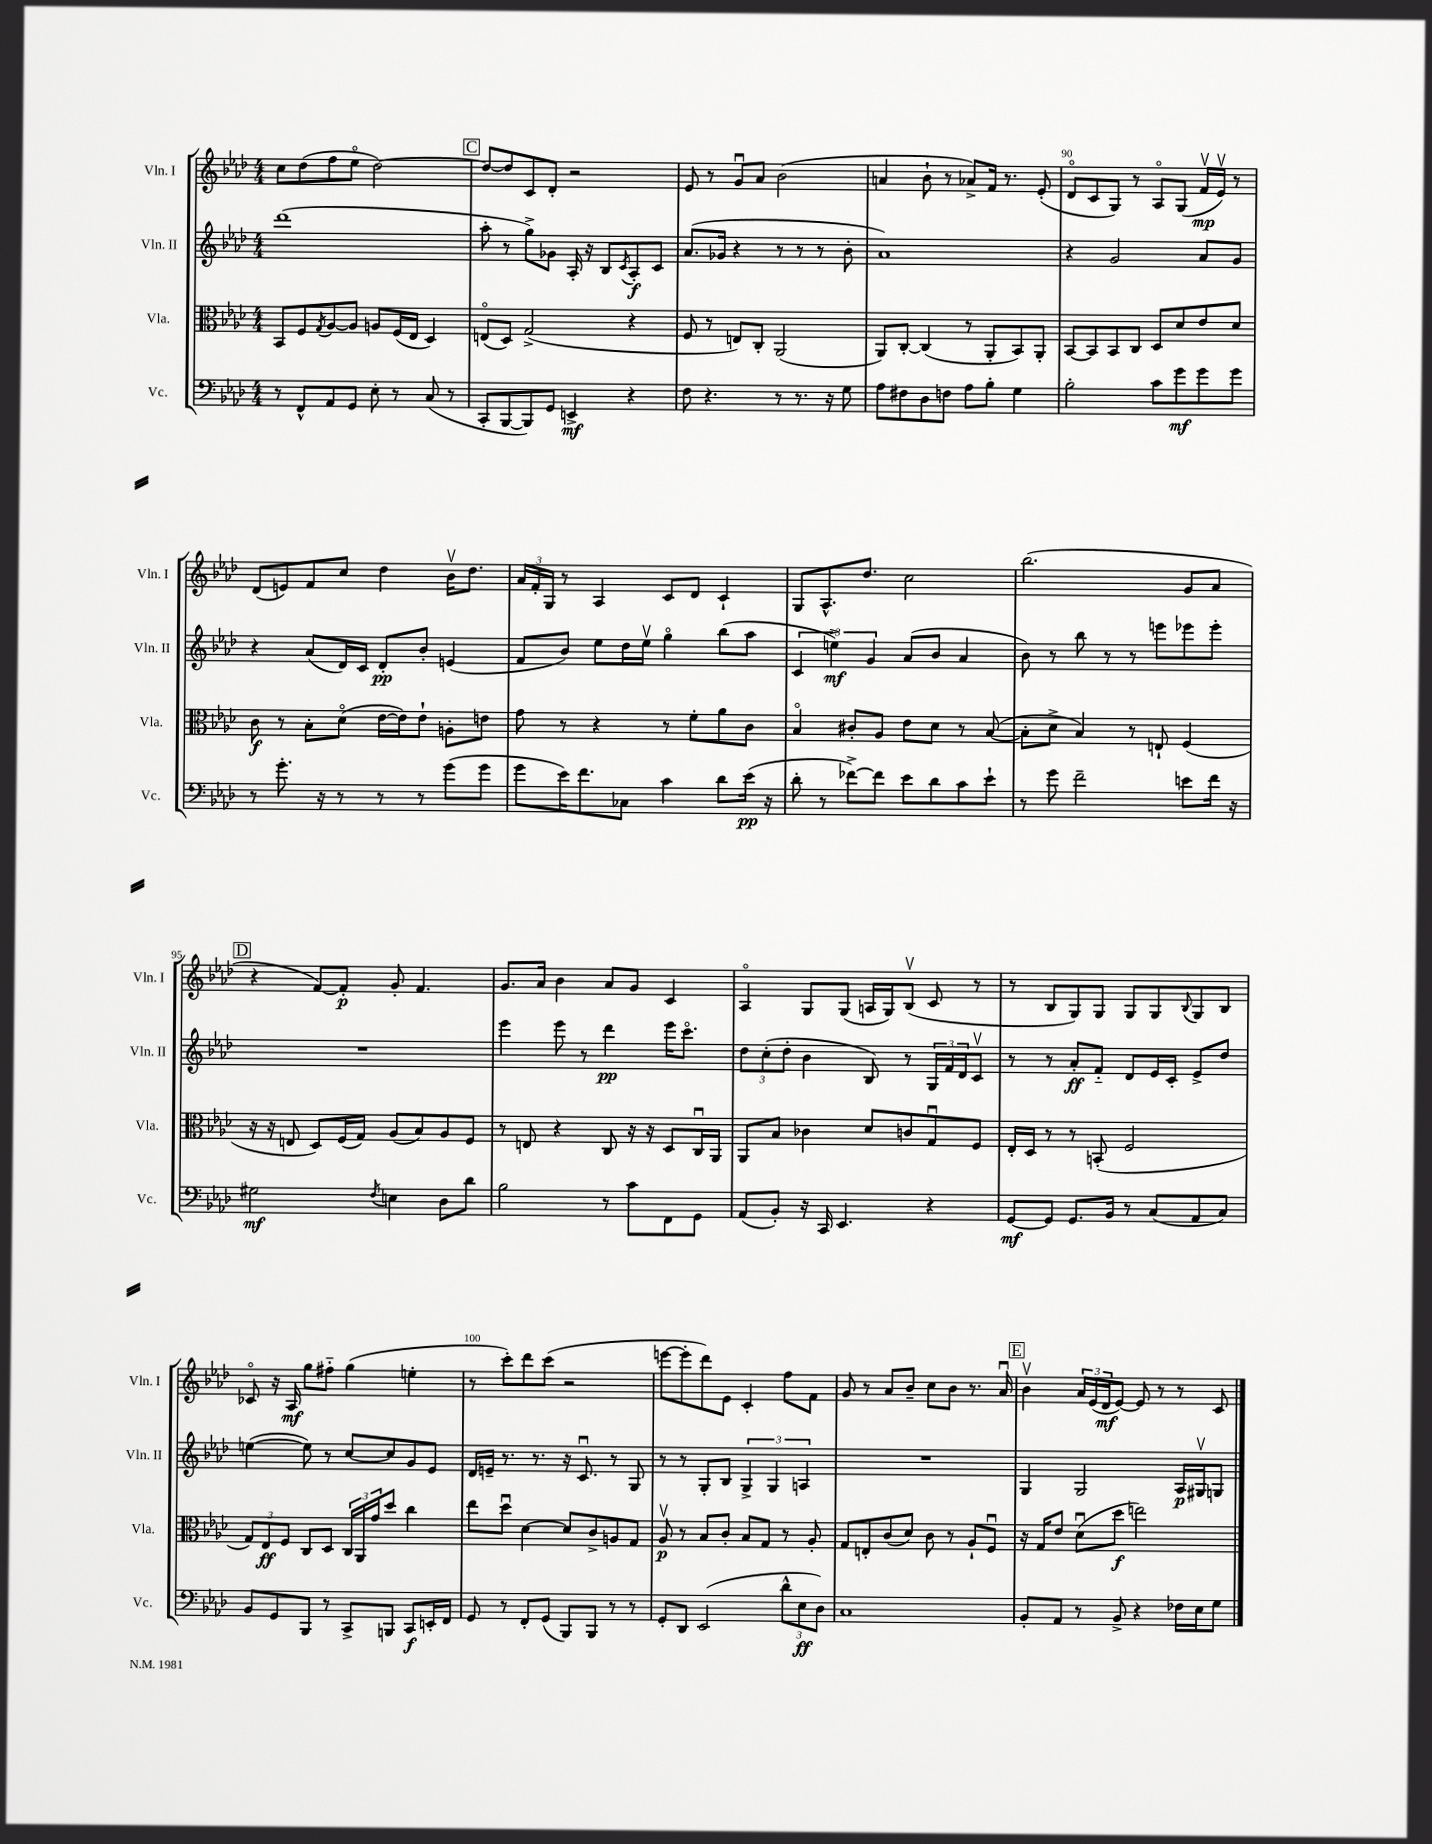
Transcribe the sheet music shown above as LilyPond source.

<<
\new StaffGroup <<
\new Staff = "s0" \with { instrumentName = "Vln. I" shortInstrumentName = "Vln. I" } {
    \clef treble \key aes \major \numericTimeSignature \time 4/4
    c''8 des''8( f''8 ees''8\flageolet des''2~) |
    \mark \markup { \box "C" } des''8~ des''8 c'8 des'8-. r2 |
    ees'8 r8 g'8\downbow aes'8 bes'2( |
    a'4 bes'8-! r8 aes'8->) f'16 r8. ees'8-.( |
    des'8\flageolet c'8 g8) r8 aes8\flageolet g8( f'16\upbow\mp ees'16\upbow) r8 |
    des'8( e'8) f'8 c''8 des''4 bes'16\upbow des''8. |
    \tuplet 3/2 { aes'16 f'16-. g16 } r8 aes4 c'8 des'8 c'4-! |
    g8 aes8.-^ des''8. c''2 |
    bes''2.( g'8 aes'8 |
    \mark \markup { \box "D" } r4 f'8~) f'8-.\p g'8-. f'4. |
    g'8. aes'16 bes'4 aes'8 g'8 c'4 |
    aes4\flageolet g8 g8( a16 g16) bes8\upbow( c'8 r8 |
    r8 bes8 g8) g8 g8 g8 \appoggiatura { bes8 } g8 bes8 |
    ces'8\flageolet r16 aes16\mf g''8 fis''8-_ g''4( e''4-. |
    r8 c'''8-.) des'''8 c'''8( r2 |
    e'''8~ e'''8-. des'''8) ees'8 c'4-. f''8 f'8 |
    g'8 r8 aes'8 bes'8-- c''8 bes'8 r8. aes'16\downbow |
    \mark \markup { \box "E" } bes'4\upbow \tuplet 3/2 { aes'16 ees'16( des'16\mf } ees'8~) ees'8 r8 r8 c'8 \bar "|." |
}
\new Staff = "s1" \with { instrumentName = "Vln. II" shortInstrumentName = "Vln. II" } {
    \clef treble \key aes \major \numericTimeSignature \time 4/4
    des'''1( |
    \mark \markup { \box "C" } aes''8-. r8 g''8->) ges'8 aes16-. r16 bes8 \acciaccatura { c'8 } aes8-.\f c'8 |
    aes'8.( ges'16 r4 r8 r8 r8 bes'8-. |
    aes'1) |
    r4 g'2 aes'8 g'8 |
    r4 aes'8( des'16) c'16 des'8-.\pp bes'8-. e'4( |
    f'8 bes'8) ees''8 des''16 ees''16\upbow g''4\flageolet bes''8( aes''8 |
    \tuplet 3/2 { c'4 e''4->\mf) g'4 } aes'8( bes'8 aes'4 |
    bes'8) r8 bes''8 r8 r8 e'''8 ees'''8 ees'''8-. |
    \mark \markup { \box "D" } R1 |
    ees'''4 ees'''8 r8 des'''4\pp ees'''16 c'''8.\flageolet |
    \tuplet 3/2 { des''8 c''8-.( des''8-. } bes'4 bes8) r8 \tuplet 3/2 { g16 f'16 des'16 } c'8\upbow |
    r8 r8 aes'8-.\ff f'8-_ des'8 ees'16 c'16-. ees'8-> des''8 |
    e''4~( e''8) r8 c''8~ c''8 g'8 ees'8 |
    des'16 e'16-- r8. r8. r16 c'8.\downbow r8 g8 |
    r8 r8 g8-. bes8 \tuplet 3/2 { g4-> g4 a4 } |
    R1 |
    \mark \markup { \box "E" } g4 g2 aes16\p gis16\upbow g8 \bar "|." |
}
\new Staff = "s2" \with { instrumentName = "Vla." shortInstrumentName = "Vla." } {
    \clef alto \key aes \major \numericTimeSignature \time 4/4
    bes,8 f8 \acciaccatura { g8 } aes8~ aes8 a8 f16( ees16 des4) |
    \mark \markup { \box "C" } e8\flageolet( des8) g2->( r4 |
    f8 r8 e8) c8-. aes,2( |
    aes,8) c8~-. c4( r8 aes,8-. bes,8) aes,8-. |
    bes,8~ bes,8 bes,8 c8 des8 des'8 ees'8 des'8 |
    c'8\f r8 bes8-. des'8\flageolet( ees'16~ ees'16) ees'8-! a8-. e'8 |
    g'8 r8 r4 r8 f'8-. aes'8 c'8 |
    bes4\flageolet cis'8-. aes8 ees'8 des'8 r8 bes8~( |
    bes8-. des'8-> bes4) r8 e8-! f4( |
    \mark \markup { \box "D" } r16 r16 e8 des8) f16( g16) aes8( bes8) aes8 f8 |
    r8 e8 r4 c8 r16 r16 des8 c16\downbow aes,16 |
    aes,8 bes8 ces'4 des'8 c'8 g8\downbow f8 |
    ees16-. des16 r8 r8 b,8-.( f2 |
    \tuplet 3/2 { g8) ees8\ff f8 } c8 des8 \tuplet 3/2 { c16 aes,16 g'16 } des''8 c''4 |
    ees''8 des''8\downbow des'4~ des'8 c'8-> a8 g8 |
    aes8\upbow\p r8 bes8 c'8-. bes8 g8 r8 aes8-. |
    g8 e8-. c'8( des'8) c'8 r8 aes8-! f8\downbow |
    \mark \markup { \box "E" } r16 g16 ees'8 des'8\downbow( des''8\f e''2) \bar "|." |
}
\new Staff = "s3" \with { instrumentName = "Vc." shortInstrumentName = "Vc." } {
    \clef bass \key aes \major \numericTimeSignature \time 4/4
    r8 f,8-^ aes,8 g,8 ees8-. r8 c8( r8 |
    \mark \markup { \box "C" } c,8-. bes,,8~ bes,,8) g,8 e,4->\mf r4 |
    f8 r4. r8 r8. r16 g8 |
    aes8 fis8 des8 f8 aes8 bes8-. g4 |
    bes2-. c'8 g'8\mf g'8 g'8 |
    r8 g'8.-. r16 r8 r8 r8 g'8( g'8 |
    g'8 ees'16) f'8. ces8 c'4 des'8 ees'16\pp( r16 |
    des'8-. r8 fes'8~->) fes'8 ees'8 des'8 c'8 ees'8-! |
    r8 g'8 f'2-- e'8 f'16 r16 |
    \mark \markup { \box "D" } gis2\mf \acciaccatura { f8 } e4 des8 des'8 |
    bes2 r8 c'8 f,8 g,8 |
    aes,8( bes,8-.) r16 c,16 ees,4. r4 |
    g,8~\mf g,8 g,8. bes,16 r8 c8( aes,8 c8) |
    bes,8 g,8 bes,,8 r8 c,8-> b,,8 c,8\f e,16-. f,16 |
    g,8 r8 f,8-. g,8( bes,,8) bes,,8 r8 r8 |
    g,8-. des,8 ees,2( \tuplet 3/2 { des'8-^ ees8\ff des8) } |
    c1 |
    \mark \markup { \box "E" } bes,8-. aes,8 r8 bes,8-> r4 fes16 ees16 g8 \bar "|." |
}
>>
>>
\layout { \context { \Score currentBarNumber = #86 \override BarNumber.break-visibility = ##(#f #t #t) barNumberVisibility = #(every-nth-bar-number-visible 5) } }
